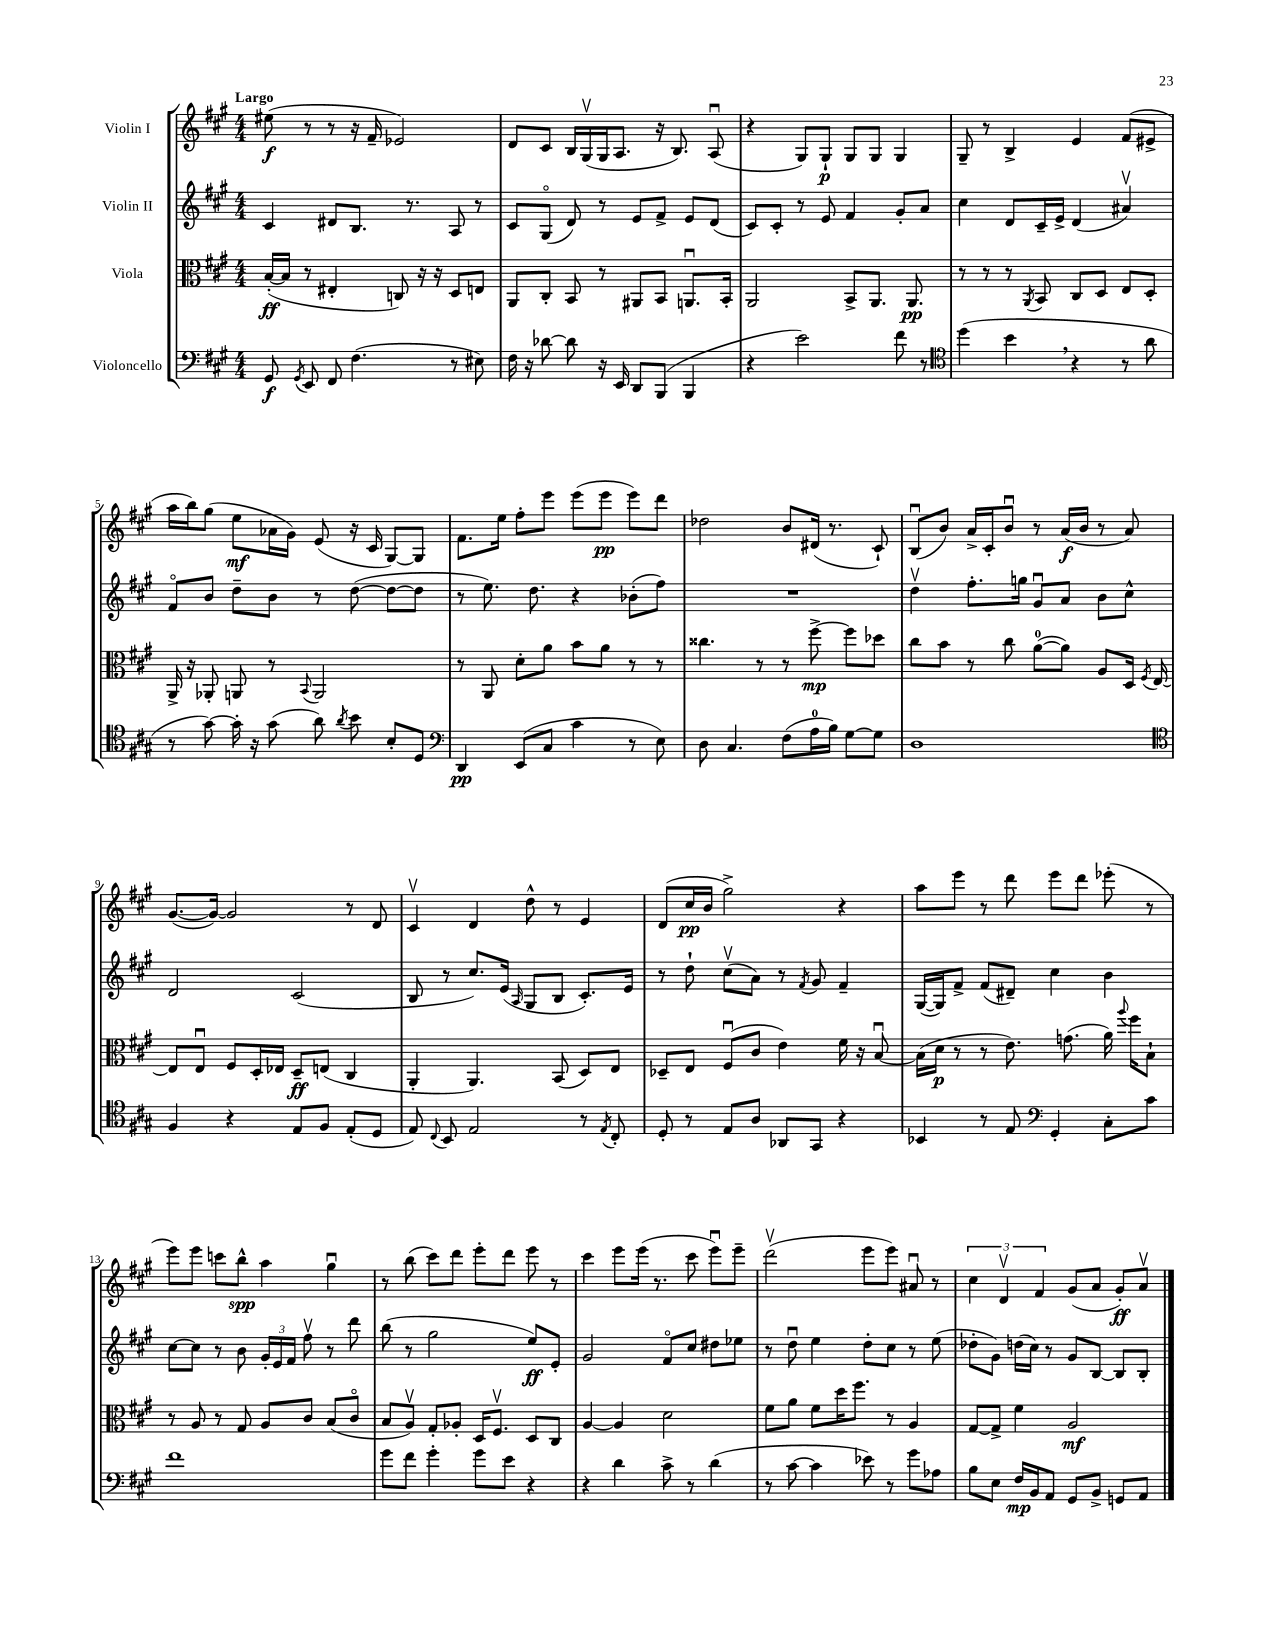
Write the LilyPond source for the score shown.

<<
\new StaffGroup <<
\new Staff = "s0" \with { instrumentName = "Violin I" } {
    \clef treble \key a \major \numericTimeSignature \time 4/4 \tempo "Largo"
    \autoBeamOff eis''8\f( r8 r8 r16 fis'16-- ees'2) |
    d'8[ cis'8] b16[ gis16\upbow( gis16 a8.] r16 b8.) a8\downbow( |
    r4 gis8[) gis8]-!\p gis8[ gis8] gis4 |
    gis8-- r8 b4-> e'4 fis'8[( eis'8]-> |
    a''16[ b''16) gis''8]( e''8[\mf aes'16 gis'16]) e'8( r16 cis'16 gis8[~) gis8] |
    fis'8.[ e''16] fis''8[-. e'''8] e'''8[( e'''8]\pp e'''8[) d'''8] |
    des''2 b'8[ dis'16]( r8. cis'8-!) |
    b8[\downbow( b'8]) a'16[-> cis'16-. b'8]\downbow r8 a'16[\f( b'16] r8 a'8) |
    gis'8.[~( gis'16]~) gis'2 r8 d'8 |
    cis'4\upbow d'4 d''8-^ r8 e'4 |
    d'8[( cis''16\pp b'16] gis''2->) r4 |
    a''8[ e'''8] r8 d'''8 e'''8[ d'''8] ees'''8-.( r8 |
    e'''8[) e'''8] c'''8[ b''8]-^\spp a''4 gis''4\downbow |
    r8 b''8( cis'''8[) d'''8] e'''8[-. d'''8] e'''8 r8 |
    cis'''4 e'''8[ e'''16]( r8. cis'''8 e'''8[\downbow) e'''8]-- |
    d'''2\upbow( e'''8[ e'''8]) ais'8\downbow r8 |
    \tuplet 3/2 { cis''4 d'4\upbow fis'4 } gis'8[( a'8] gis'8[-.\ff) a'8]\upbow \bar "|." |
}
\new Staff = "s1" \with { instrumentName = "Violin II" } {
    \clef treble \key a \major \numericTimeSignature \time 4/4
    \autoBeamOff cis'4 dis'8[ b8.] r8. a8 r8 |
    cis'8[ gis8]\flageolet( d'8) r8 e'8[ fis'8]-> e'8[ d'8]( |
    cis'8[) cis'8]-. r8 e'8 fis'4 gis'8[-. a'8] |
    cis''4 d'8[ cis'16-- e'16]-> d'4( ais'4\upbow) |
    fis'8[\flageolet b'8] d''8[-- b'8] r8 d''8~( d''8[~ d''8] |
    r8 e''8.) d''8. r4 bes'8[-.( fis''8]) |
    R1 |
    d''4\upbow fis''8.[-. g''16] gis'8[\downbow a'8] b'8[ cis''8]-^ |
    d'2 cis'2( |
    b8 r8 cis''8.[) e'16]( \grace { a16 } gis8[ b8] cis'8.[-.) e'16] |
    r8 d''8-! cis''8[\upbow( a'8]) r8 \acciaccatura { fis'8 } gis'8 fis'4-- |
    gis16[~( gis16) fis'8]-> fis'8[( dis'8]--) cis''4 b'4 |
    cis''8[~ cis''8] r8 b'8 \tuplet 3/2 { gis'16[-. e'16 fis'16] } fis''8\upbow r8 d'''8 |
    b''8( r8 gis''2 e''8[\ff) e'8]-. |
    gis'2 fis'8[\flageolet cis''8] dis''8[ ees''8] |
    r8 d''8\downbow e''4 d''8[-. cis''8] r8 e''8( |
    des''8[-. gis'8]) d''16[( cis''16]) r8 gis'8[ b8]~ b8[ b8]-. \bar "|." |
}
\new Staff = "s2" \with { instrumentName = "Viola" } {
    \clef alto \key a \major \numericTimeSignature \time 4/4
    \autoBeamOff b16[~-.\ff( b16] r8 eis4-. c8) r16 r16 d8[ e8] |
    a,8[ cis8]-. b,8 r8 ais,8[ b,8] a,8.[\downbow b,16]-. |
    a,2 b,8[-> a,8.] a,8.\pp |
    r8 r8 r8 \acciaccatura { a,8 } b,8 cis8[ d8] e8[ d8]-. |
    a,16-> r16 aes,8-. a,8 r8 \appoggiatura { b,8 } a,2 |
    r8 a,8 d'8[-. a'8] b'8[ a'8] r8 r8 |
    cisis''4. r8 r8 fis''8~->\mp fis''8[ des''8] |
    cis''8[ b'8] r8 cis''8 a'8[-0~( a'8]) a8[ d16] \acciaccatura { fis8 } e16~ |
    e8[ e8]\downbow fis8[ d16-. ees16] d8[--\ff e8]( cis4 |
    a,4-. a,4.) b,8( d8[) e8] |
    des8[-- e8] fis8[\downbow( cis'8] e'4) fis'16 r16 b8~\downbow |
    b16[( d'16]\p r8 r8 e'8.) g'8.( a'16) \appoggiatura { a''8 } fis''16[ b8]-! |
    r8 a8 r8 gis8 a8[ cis'8] b8[( cis'8]\flageolet |
    b8[ a8]\upbow) gis8[-. aes8]-. d16[ fis8.]\upbow d8[ cis8] |
    a4~ a4 d'2 |
    fis'8[ a'8] fis'8[ d''16 fis''8.] r8 a4 |
    gis8[~ gis8]-> fis'4 a2\mf \bar "|." |
}
\new Staff = "s3" \with { instrumentName = "Violoncello" } {
    \clef bass \key a \major \numericTimeSignature \time 4/4
    \autoBeamOff gis,8\f \acciaccatura { gis,8 } e,8 fis,8 fis4.( r8 eis8) |
    fis16 r16 des'8~ des'8 r16 e,16 d,8[ b,,8]( b,,4 |
    r4 e'2) fis'8 r8 |
    \clef tenor d''4( b'4 \breathe r4 r8 a'8 |
    r8 gis'8~) gis'16-. r16 gis'8( a'8) \acciaccatura { a'8 } b'8 b8[-. d8] |
    \clef bass d,4\pp e,8[( cis8] cis'4 r8 e8) |
    d8 cis4. fis8[( a16-0 b16]) gis8[~ gis8] |
    d1 |
    \clef tenor fis4 r4 e8[ fis8] e8[-.( d8] |
    e8) \appoggiatura { cis8 } b,8 e2 r8 \acciaccatura { e8 } cis8-. |
    d8-. r8 e8[ a8] aes,8[ gis,8] r4 |
    bes,4 r8 e8 \clef bass gis,4-. cis8[-. cis'8] |
    fis'1 |
    gis'8[ fis'8] gis'4-. gis'8[ e'8] r4 |
    r4 d'4 cis'8-> r8 d'4( |
    r8 cis'8~ cis'4 ees'8) r8 gis'8[ aes8] |
    b8[ e8] fis16[\mp b,16 a,8] gis,8[ b,8]-> g,8[ a,8] \bar "|." |
}
>>
>>
